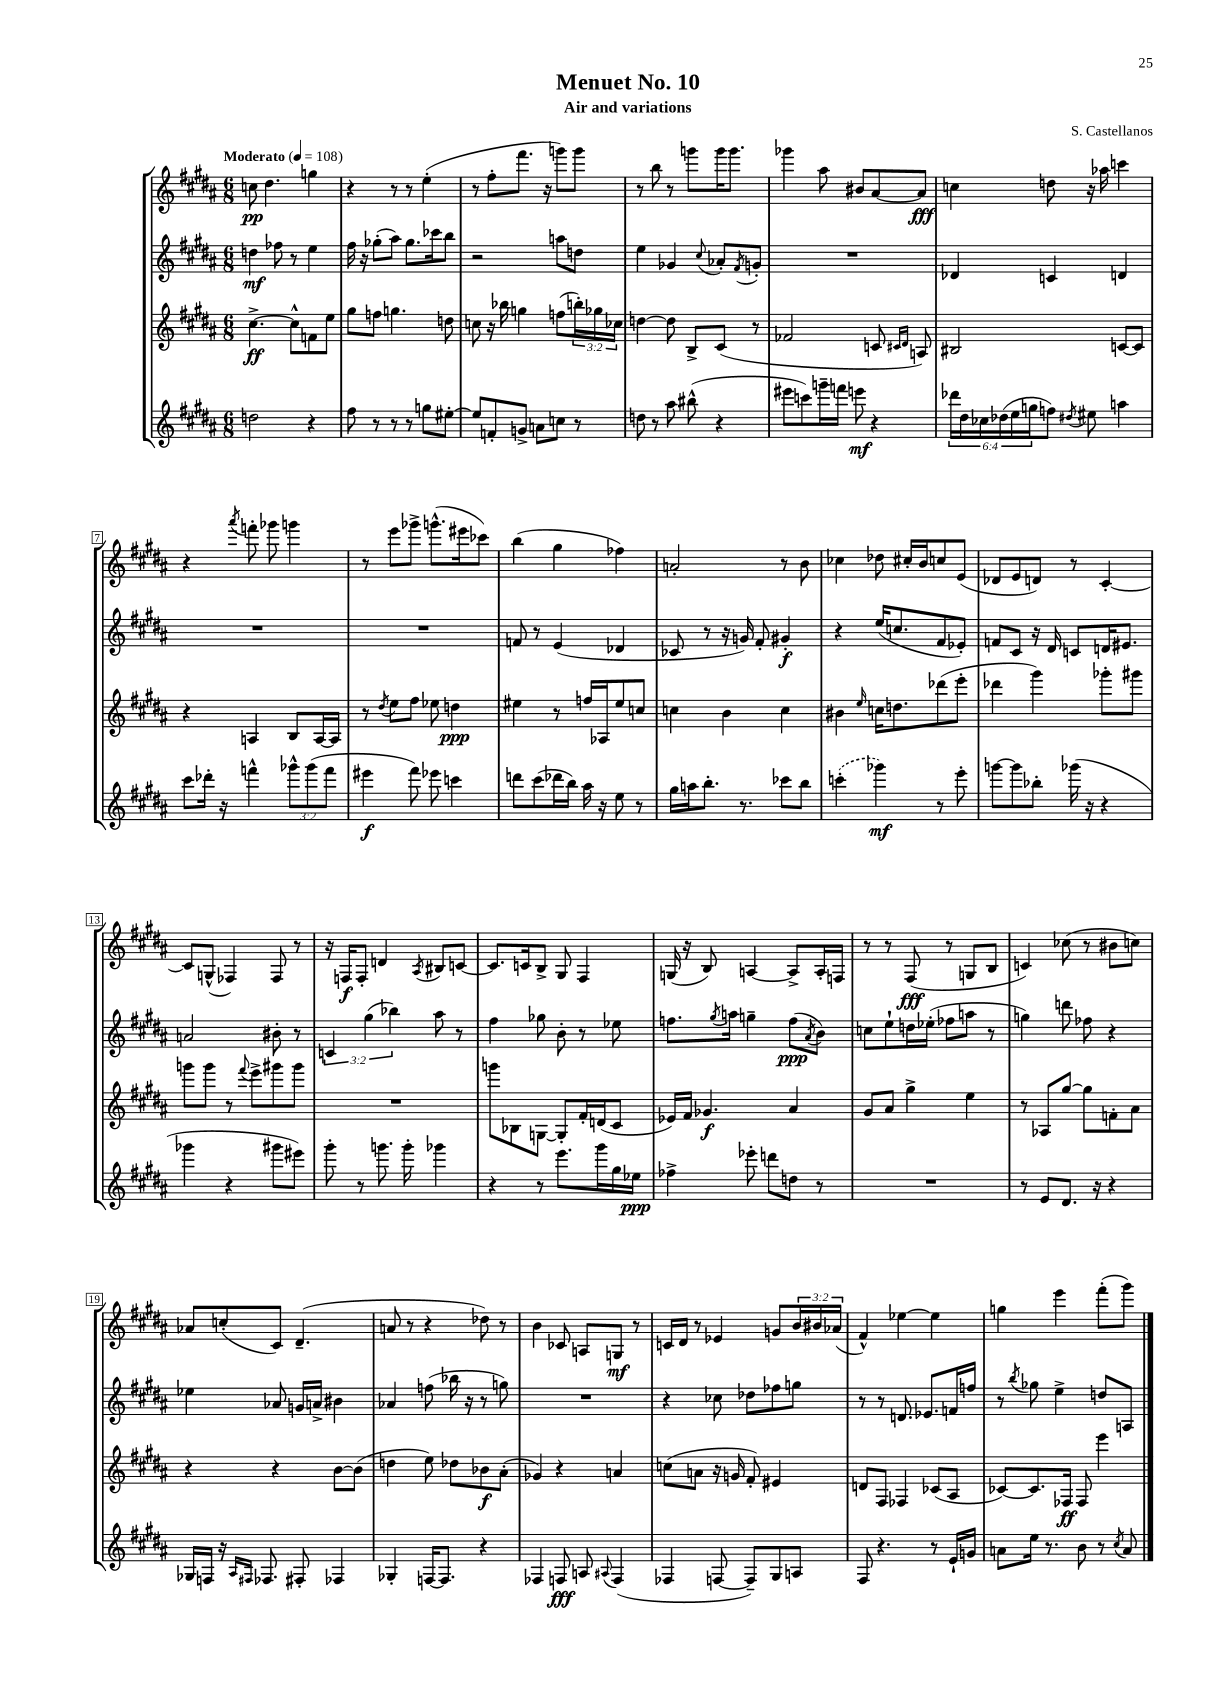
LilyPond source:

\header { title = "Menuet No. 10" composer = "S. Castellanos" subtitle = "Air and variations" }
<<
\new StaffGroup <<
\new Staff = "s0" {
    \clef treble \key b \major \numericTimeSignature \time 6/8 \override Staff.TupletNumber.text = #tuplet-number::calc-fraction-text \tempo "Moderato" 4 = 108
    c''8\pp dis''4. g''4 |
    r4 r8 r8 e''4-.( |
    r8 fis''8-. fis'''8. r16 g'''8) g'''8 |
    r8 b''8 r8 g'''8 g'''16 g'''8. |
    ges'''4 ais''8 bis'8 ais'8~ ais'8\fff |
    c''4 d''8 r16 aes''16 c'''4 |
    r4 \acciaccatura { ais'''8 } f'''8-. ges'''8 g'''4 |
    r8 e'''8 ges'''8-> g'''8.-^( eis'''16 ces'''8) |
    b''4( gis''4 fes''4) |
    a'2-. r8 b'8 |
    ces''4 des''8 cis''16-. b'16 c''8 e'8( |
    des'8 e'8 d'8) r8 cis'4~-. |
    cis'8 g8-^( fes4) fes8 r8 |
    r16 f16\f f8-. d'4 \acciaccatura { ais8 } bis8 c'8~ |
    c'8. c'16 b8-> gis8 fis4 |
    g16( r16 b8) a4~ a8-> a16-. f16 |
    r8 r8 fis8\fff( r8 g8 b8 |
    c'4) ces''8( r8 bis'8 c''8) |
    aes'8 c''8-.( cis'8) dis'4.--( |
    a'8 r8 r4 des''8) r8 |
    b'4 ces'8 a8 g8\mf r8 |
    c'16 dis'16 r8 ees'4 g'8 \tuplet 3/2 { b'16 bis'16 aes'16( } |
    fis'4-^) ees''4~ ees''4 |
    g''4 e'''4 fis'''8-.( gis'''8) \bar "|." |
}
\new Staff = "s1" {
    \clef treble \key b \major \numericTimeSignature \time 6/8 \override Staff.TupletNumber.text = #tuplet-number::calc-fraction-text
    d''4\mf fes''8 r8 e''4 |
    fis''16 r16 ges''8-.( ais''8) ges''8. ces'''16 b''8 |
    r2 a''8 d''8 |
    e''4 ges'4 \appoggiatura { cis''8 } aes'8-. \acciaccatura { fis'8 } g'8-. |
    R2. |
    des'4 c'4 d'4 |
    R2. |
    R2. |
    f'8 r8 e'4( des'4 |
    ces'8 r8 r16 g'16) fis'8-. gis'4-.\f |
    r4 e''16( c''8. fis'8 ees'8-.) |
    f'8 cis'8 r16 dis'16 c'8 d'16 eis'8. |
    a'2 bis'8-. r8 |
    \tuplet 3/2 { c'4 gis''4( bes''4) } ais''8 r8 |
    fis''4 ges''8 b'8-. r8 ees''8 |
    f''8. \acciaccatura { gis''8 } a''16 g''4-- f''8\ppp( \acciaccatura { ais'8 } b'8) |
    c''8 e''8-! d''16 ees''16-.( fes''8 a''8 r8 |
    g''4) d'''8 fes''8 r4 |
    ees''4 aes'8 g'16 a'16-> bis'4 |
    aes'4 f''8( bes''16 r16 r8 g''8) |
    R2. |
    r4 ces''8 des''8 fes''8 g''8 |
    r8 r8 d'8. ees'8. f'16 f''16 |
    r8 \acciaccatura { b''8 } ges''8 e''4-> d''8 a8 \bar "|." |
}
\new Staff = "s2" {
    \clef treble \key b \major \numericTimeSignature \time 6/8 \override Staff.TupletNumber.text = #tuplet-number::calc-fraction-text
    cis''4.~->\ff cis''8-^ f'8 e''8 |
    gis''8 f''8 g''4. d''8 |
    c''8 r16 bes''16 g''4 f''8( \tuplet 3/2 { b''16-.) ges''16 ces''16 } |
    d''4~ d''8 b8-> cis'8( r8 |
    fes'2 c'8 \grace { cis'16 dis'16 } a8) |
    bis2 c'8~ c'8 |
    r4 a4 b8 a16~ a16 |
    r8 \acciaccatura { dis''8 } e''8 fis''8 ees''8 d''4\ppp |
    eis''4 r8 f''16 aes16 eis''8 c''8 |
    c''4 b'4 c''4 |
    bis'4 \grace { e''16 } c''16 d''8. des'''8( e'''8-. |
    des'''4 gis'''4) ges'''8-. gis'''8 |
    g'''8 g'''8 r8 \appoggiatura { fis'''8 } e'''8-> gis'''8 gis'''8 |
    R2. |
    g'''8 bes8 g8~ g8-. fis'16-. d'16( cis'8 |
    ees'16) fis'16 ges'4.\f ais'4 |
    gis'8 ais'8 gis''4-> e''4 |
    r8 aes8 gis''8~ gis''8 f'8-. ais'8 |
    r4 r4 b'8~ b'8( |
    d''4 e''8) des''8 bes'8\f ais'8-.( |
    ges'4) r4 a'4 |
    c''8( a'8 r16 g'16 fis'8-.) eis'4 |
    d'8 fis8 fes4 ces'8( ais8 |
    ces'8~) ces'8. fes16\ff fes8 e'''4 \bar "|." |
}
\new Staff = "s3" {
    \clef treble \key b \major \numericTimeSignature \time 6/8 \override Staff.TupletNumber.text = #tuplet-number::calc-fraction-text
    d''2 r4 |
    fis''8 r8 r8 r8 g''8 eis''8~-. |
    eis''8 f'8-. g'8-> a'8 c''8 r8 |
    d''8 r8 ais''8 bis''8-^( r4 |
    eis'''8 c'''8) g'''16-- f'''16 e'''8\mf r4 |
    \tuplet 6/4 { des'''16 dis''16 ces''16 des''16( e''16 g''16 } f''8) \acciaccatura { dis''8 } eis''8 a''4 |
    cis'''8 des'''16-. r16 f'''4-^ \tuplet 3/2 { ges'''8-^ ges'''8( f'''8 } |
    eis'''4\f fis'''8) ees'''8 c'''4 |
    d'''8 cis'''8( des'''16 b''16) ais''16 r16 e''8 r8 |
    gis''16 a''16 b''8.-. r8. ces'''8 b''8 |
    \once \slurDashed c'''4-.( ges'''4\mf) r8 e'''8-. |
    g'''8~ g'''8 bes''8-. ges'''16( r16 r4 |
    ges'''4 r4 gis'''8 eis'''8) |
    gis'''8-. r8 g'''8. g'''16-. ges'''4 |
    r4 r8 e'''8. gis'''16 gis''16 ees''16\ppp |
    fes''4-> ees'''8-. d'''8 d''8 r8 |
    R2. |
    r8 e'8 dis'8. r16 r4 |
    ges16 f16 r16 \grace { ais16 fis16 } fes8. fis8-. fes4 |
    ges4-. f16~ f8. r4 |
    fes4 f8\fff a8 \appoggiatura { ais8 } f4( |
    fes4 f8~ f8--) gis8 a8 |
    fis8 r4. r8 e'16-! g'16 |
    a'8 e''16 r8. b'8 r8 \acciaccatura { cis''8 } a'8 \bar "|." |
}
>>
>>
\layout { \context { \Score \override BarNumber.stencil = #(make-stencil-boxer 0.1 0.3 ly:text-interface::print) } }
